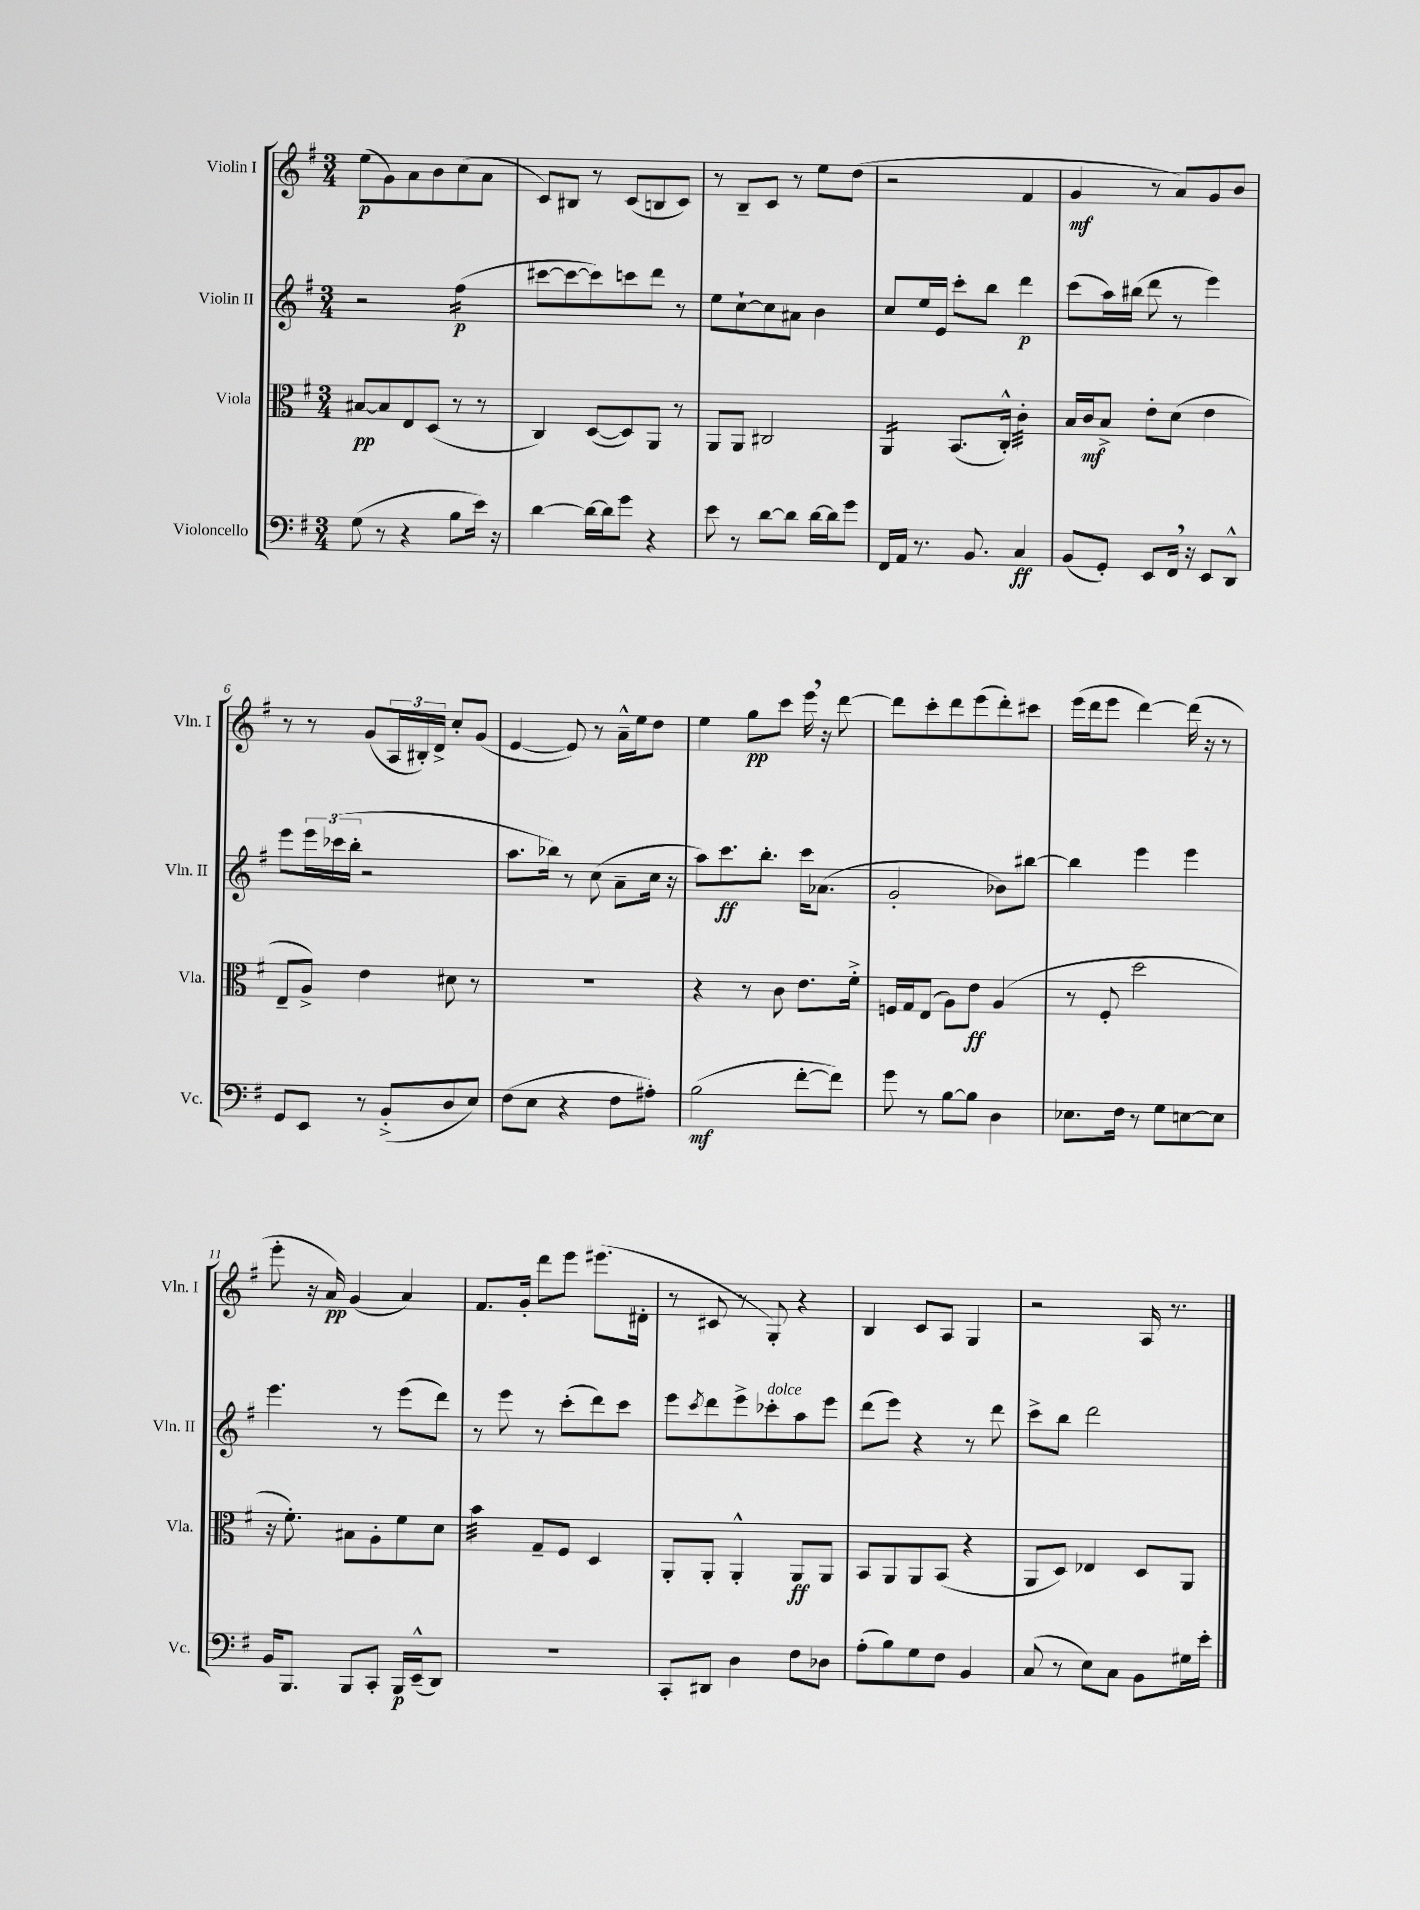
<<
\new StaffGroup <<
\new Staff = "s0" \with { instrumentName = "Violin I" shortInstrumentName = "Vln. I" } {
    \clef treble \key g \major \numericTimeSignature \time 3/4
    e''8\p( g'8) a'8 b'8 c''8( a'8 |
    c'8) bis8 r8 c'8( b8 c'8) |
    r8 b8-- c'8 r8 e''8 d''8( |
    r2 fis'4 |
    g'4\mf r8 a'8) g'8 b'8 |
    r8 r8 g'8( \tuplet 3/2 { a16 bis16-.) d'16-> } c''8-. g'8( |
    e'4~ e'8) r8 a'16---^ e''16 d''8 |
    e''4 g''8\pp c'''8 e'''16 \breathe r16 d'''8~ |
    d'''8 c'''8-. d'''8 e'''8( d'''8-.) cis'''8 |
    e'''16( d'''16 e'''8 d'''4~) d'''16( r16 r8 |
    e'''8-. r16 a'16\pp) g'4( a'4) |
    fis'8. g'16-. d'''8 e'''8 eis'''8.( dis'16-. |
    r8 cis'8 r8 g8-.) r4 |
    b4 c'8 a8 g4 |
    r2 a16 r8. \bar "|." |
}
\new Staff = "s1" \with { instrumentName = "Violin II" shortInstrumentName = "Vln. II" } {
    \clef treble \key g \major \numericTimeSignature \time 3/4
    r2 fis''4:16\p( |
    cis'''8~ cis'''8~ cis'''8) c'''8 d'''8 r8 |
    e''8 c''8~-! c''8 ais'8 b'4 |
    c''8 e''16 e'16 c'''8-. b''8 d'''4\p |
    c'''8( a''16) bis''16( d'''8 r8 e'''4) |
    e'''8 \tuplet 3/2 { e'''16 ces'''16( b''16-. } r2 |
    a''8. bes''16) r8 c''8( a'8-- c''16 r16 |
    a''8) c'''8.\ff b''8.-. c'''16 aes'8.( |
    g'2-. bes'8) bis''8~ |
    bis''4 e'''4 e'''4 |
    e'''4. r8 e'''8( d'''8) |
    r8 e'''8 r8 c'''8-.( d'''8) c'''8 |
    e'''8 \acciaccatura { c'''8 } d'''8 e'''8-> ces'''8-.^\markup { \italic "dolce" } a''8 e'''8 |
    d'''8( e'''8) r4 r8 d'''8 |
    c'''8-> b''8 d'''2 \bar "|." |
}
\new Staff = "s2" \with { instrumentName = "Viola" shortInstrumentName = "Vla." } {
    \clef alto \key g \major \numericTimeSignature \time 3/4
    bis8~\pp bis8 e8 d8( r8 r8 |
    c4) d8~( d8) a,8 r8 |
    a,8 a,8 cis2 |
    a,4:16 b,8.( c16-.-^) c'4:32-. |
    b16 c'16\mf b8-> e'8-. d'8( e'4 |
    e8-- a8->) e'4 dis'8 r8 |
    R2. |
    r4 r8 c'8 e'8. fis'16-.-> |
    f16 g16 e8( a8) e'8\ff a4( |
    r8 fis8-. d''2 |
    r16 fis'8.-.) bis8 a8-. fis'8 d'8 |
    b'4:32 g8-- fis8 d4 |
    a,8-. a,8-. a,4-.-^ a,8\ff a,8 |
    b,8 a,8 a,8 b,8( r4 |
    a,8 d8) ees4 d8 a,8 \bar "|." |
}
\new Staff = "s3" \with { instrumentName = "Violoncello" shortInstrumentName = "Vc." } {
    \clef bass \key g \major \numericTimeSignature \time 3/4
    g8( r8 r4 b8 e'16) r16 |
    d'4~ d'16~ d'16 g'8 r4 |
    e'8 r8 d'8~ d'8 d'16~ d'16 g'8 |
    fis,16 a,16 r8. b,8. c4\ff |
    b,8( g,8-.) e,8 fis,16 \breathe r16 e,8 d,8-^ |
    g,8 e,8 r8 b,8-.->( d8 e8) |
    fis8( e8 r4 fis8 ais8-.) |
    b2\mf( fis'8~-. fis'8) |
    g'8 r8 b8~ b8 d4 |
    ees8. fis16 r8 g8 e8~ e8 |
    b,16 b,,8. b,,8 c,8-. b,,16\p e,16---^( d,8) |
    R2. |
    c,8-. dis,8 d4 fis8 des8 |
    a8-.( b8) g8 fis8 b,4 |
    c8( r8 e8) c8 b,8 gis16 e'16-. \bar "|." |
}
>>
>>
